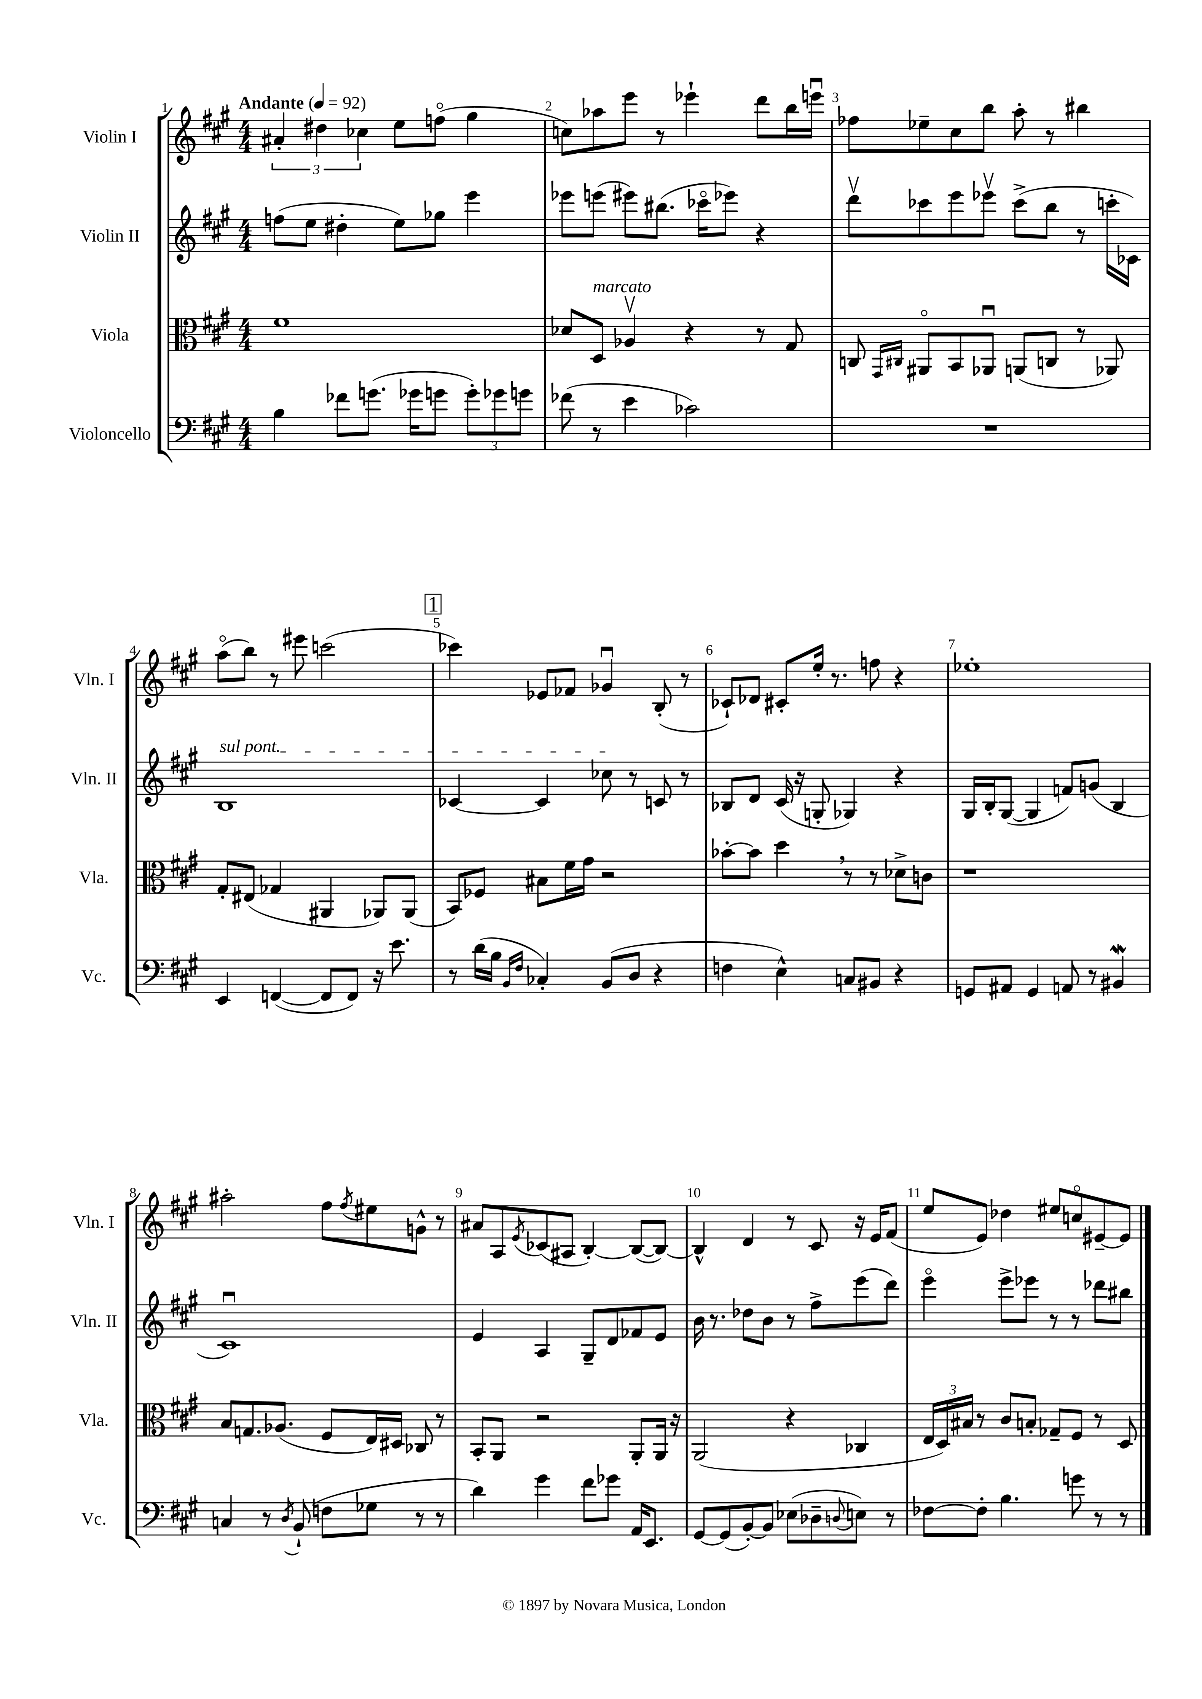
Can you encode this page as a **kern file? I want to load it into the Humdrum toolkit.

**kern	**kern	**kern	**kern
*part4	*part3	*part2	*part1
*staff4	*staff3	*staff2	*staff1
*I"Violoncello	*I"Viola	*I"Violin II	*I"Violin I
*I'Vc.	*I'Vla.	*I'Vln. II	*I'Vln. I
*clefF4	*clefC3	*clefG2	*clefG2
*k[f#c#g#]	*k[f#c#g#]	*k[f#c#g#]	*k[f#c#g#]
*M4/4	*M4/4	*M4/4	*M4/4
*MM92	*MM92	*MM92	*MM92
=1	=1	=1	=1
!	!	!	!LO:TX:a:B:t=Andante
4B\	1f#	(8ffn\L	6a#X'/
.	.	8ee\J	.
.	.	.	6dd#X\
8f-X\L	.	4dd#X'\	.
.	.	.	6cc-X\
(8.gn\J	.	.	.
.	.	8ee\L)	8ee\L
16g-X\KL	.	.	.
8gn\J	.	8gg-X\J	(8ffn\J
12g'\L)	.	4eee\	4gg#\
12g-X\	.	.	.
12gn\J	.	.	.
=2	=2	=2	=2
(8f-X\	8d-X/L	8eee-X\L	8ccn\L)
!	!LO:TX:a:i:t=marcato	!	!
8r	8D/J	(8eeen\J	8aa-X\
4e\	4A-Xv/	8eee#X\L)	8eee\J
.	.	(8.bb#X\J	8r
2c-X\)	4r	.	4eee-X`\
.	.	16ccc-X\KL	.
.	.	8eee-X\J)	.
.	8r	4r	8ddd\L
.	8G#/	.	16bb\L
.	.	.	16eeenu\JJ
=3	=3	=3	=3
1r	8Cn/	8dddv\L	8ff-X\L
.	16qqGG#/LL	.	.
.	16qqC#X/JJ	.	.
.	8AA#X/L	8ccc-X\	8ee-X~\
.	8BB/	8eee\	8cc#\
.	8AA-Xu/J	8eee-Xv\J	8bb\J
.	(8AAn/L	(8ccc-^\L	8aa'\
.	8Cn/J	8bb\J	8r
.	8r	8r	4bb#X\
.	8AA-X/)	16cccn'\LL	.
.	.	16c-X\JJ)	.
!!LO:LB:g=z
=4	=4	=4	=4
!	!	!LO:TX:a:i:t=sul pont.	!
4EE/	8G#'/L	1B	(8aa\L
.	(8E#X/J	.	8bb\J)
([4FFn/	4G-X/	.	8r
.	.	.	8eee#X\
8FF/L]	4AA#X/	.	(2cccn\
8FF/J)	.	.	.
16r	8AA-X/L)	.	.
8.e\	.	.	.
.	(8AA-/J	.	.
!!LO:REH:place=s1:t=1
=5	=5	=5	=5
8r	8BB/L)	[4c-X/	4ccc-X\)
(16d\LL	8F-X/J	.	.
16B\JJ	.	.	.
16qqBB/LL	.	.	.
16qqF#/JJ	.	.	.
4C-X'/)	8B#X\L	4c-/]	8e-X/L
.	16f#\L	.	8f-X/J
.	16g#\JJ	.	.
(8BB/L	2r	8cc-X\	4g-Xu/
8D/J	.	8r	.
4r	.	8cn/	(8B'/
.	.	8r	8r
=6	=6	=6	=6
4Fn\	[8b-X'\L	8B-X/L	8c-X`/L)
.	8b-\J]	8d/J	8d-X/J
4E^^\)	4dd,\	(16c#/	8c#X'/L
.	.	16r	.
.	.	8Gn'/	16ee'/Jk
.	.	.	8.r
8Cn/L	8r	4G-X/)	.
8BB#X/J	8r	.	8ffn\
4r	8d-X^\L	4r	4r
.	8cn\J	.	.
=7	=7	=7	=7
8GGn/L	1r	16G#/LL	1ee-X'
.	.	16B'/J	.
8AA#X/J	.	([8G#/J	.
4GG/	.	4G#/]	.
8AAn/	.	8fn/L)	.
8r	.	(8gn/J	.
4BB#XW/	.	4B/	.
!!LO:LB:g=z
=8	=8	=8	=8
4Cn/	8B/L	1c#u)	2aa#X'\
.	8.Gn/	.	.
8r	.	.	.
.	(8.A-X/J	.	.
8qD/	.	.	.
(8BB`/	.	.	.
8Fn\L	8F#/L	.	8ff#\L
.	.	.	8qff#/
8G-X\J	16E/L)	.	8ee#X\
.	16D#X/JJ	.	.
8r	8C-X/	.	8gn^^\J
8r	8r	.	8r
=9	=9	=9	=9
4d\)	8BB'/L	4e/	8a#X/L
.	8AA/J	.	8A/
.	.	.	8qe/
4g#\	2r	4A/	(8c-X/
.	.	.	8A#X/J
8f#\L	.	8G#~/L	[4B'/)
8g-X\J	.	8d/	.
16AA/KL	8AA'/L	8f-X/	(8B/L_
8.EE/J	.	.	.
.	16AA/Jk	8e/J	8B/J_)
.	16r	.	.
=10	=10	=10	=10
[8GG#/L	(2AA/	16b\	4B^^/]
.	.	8.r	.
(8GG#/]	.	.	.
[8BB'/)	.	8dd-X\L	4d/
8BB/J]	.	8b\J	.
(8E-X\L	4r	8r	8r
8D-X~\	.	8ff#^\L	8c#/
8qqDn/	.	.	.
8En\J)	4C-X/	(8eee\	16r
.	.	.	16e/KL
8r	.	8ddd\J)	(8f#/J
=11	=11	=11	=11
[8F-X\L	24E/LL	4eee\	8ee/L
.	24D/)	.	.
.	24B#X/JJ	.	.
8F-'\J]	8r	.	8e/J)
4.B\	8c#/L	8eee^\L	4dd-X\
.	8Bn'/J	8eee-X\J	.
.	8G-X~/L	8r	8ee#X/L
8gn\	8F#/J	8r	8ccn/
8r	8r	8ddd-X\L	[8e#X~/
8r	8D/	8bb#X\J	8e#/J]
==	==	==	==
*-	*-	*-	*-
